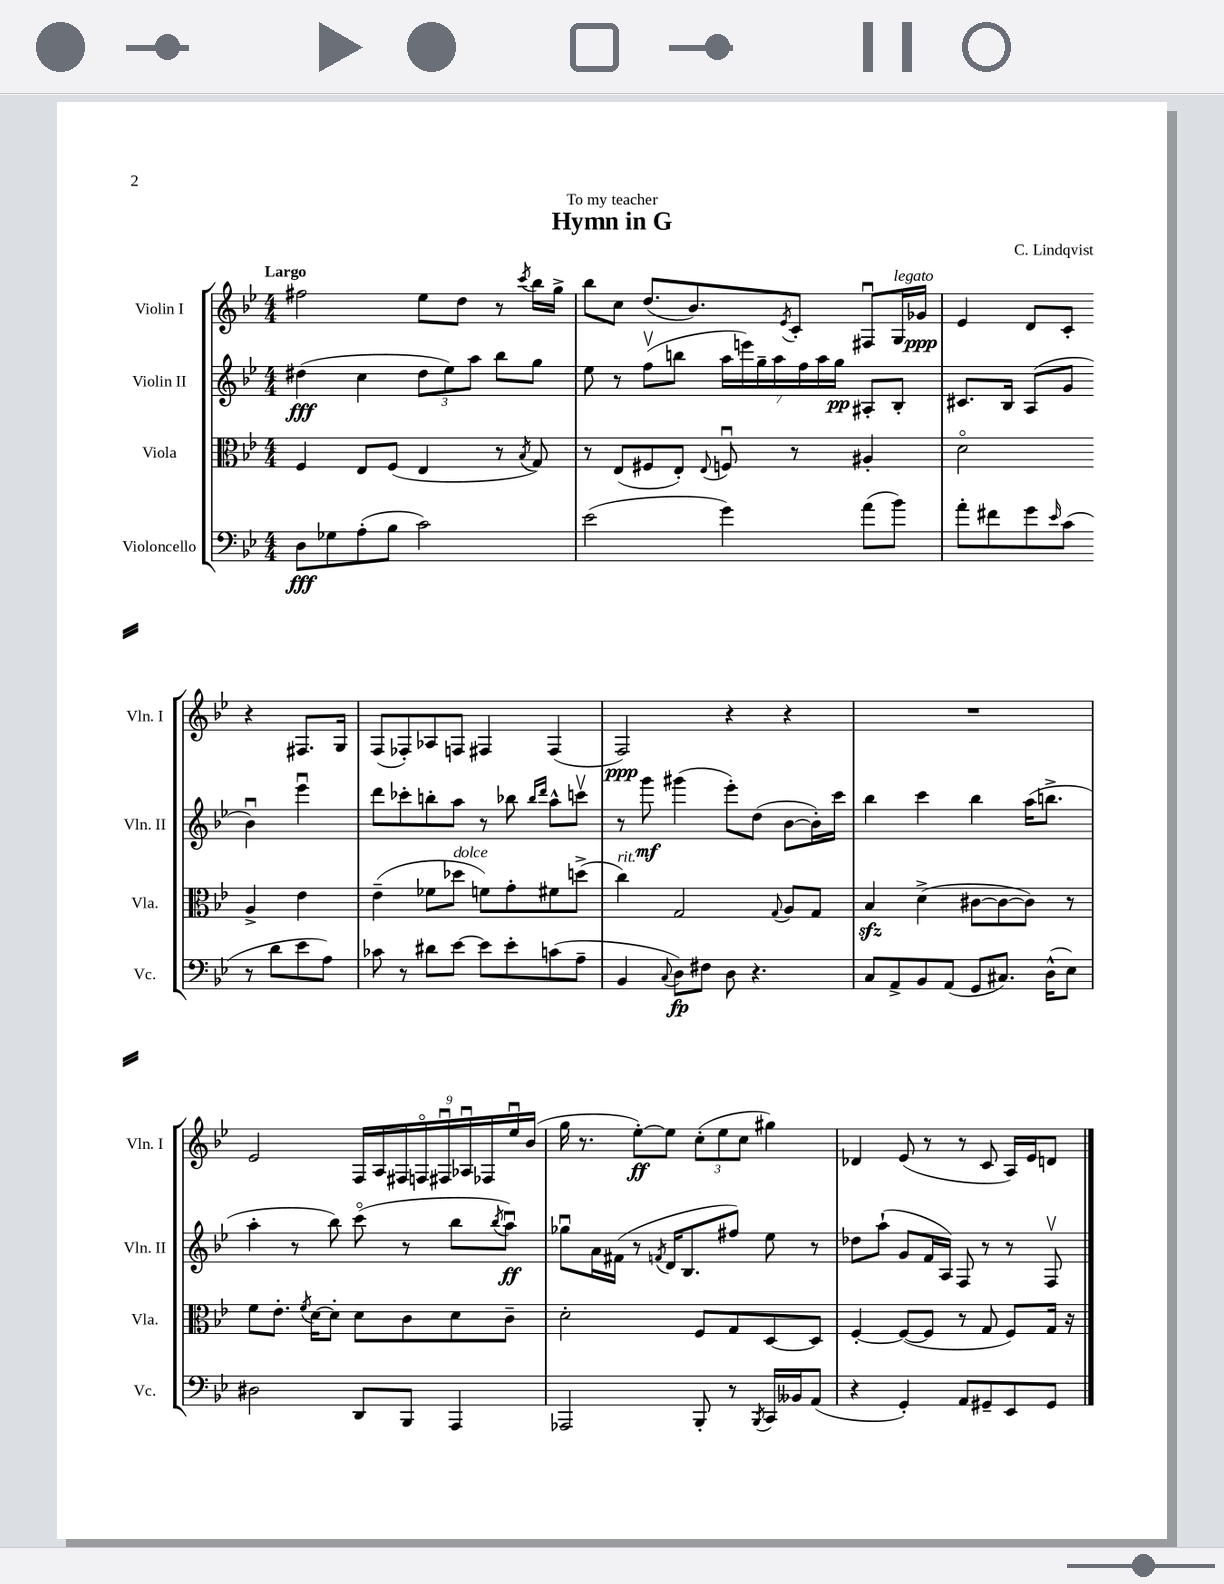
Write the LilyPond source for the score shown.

\header { title = "Hymn in G" composer = "C. Lindqvist" dedication = "To my teacher" }
<<
\new StaffGroup <<
\new Staff = "s0" \with { instrumentName = "Violin I" shortInstrumentName = "Vln. I" } {
    \clef treble \key bes \major \numericTimeSignature \time 4/4 \tempo "Largo"
    fis''2 ees''8 d''8 r8 \acciaccatura { c'''8 } bes''16 g''16-> |
    bes''8 c''8 d''8.( bes'8.) \acciaccatura { ees'8 } c'8-. fis8\downbow g16^\markup { \italic "legato" } ges'16\ppp |
    ees'4 d'8 c'8-. r4 fis8. g16 |
    f8( fes8-.) aes8 f8 fis4 fis4( |
    f2\ppp) r4 r4 |
    R1 |
    ees'2 \tuplet 9/8 { f16 a16 fis16 f16\flageolet fis16\downbow aes16\downbow fes16 ees''16\downbow bes'16( } |
    g''16 r8. ees''8~-.\ff) ees''8 \tuplet 3/2 { c''8-.( ees''8 c''8 } gis''4) |
    des'4 ees'8( r8 r8 c'8 a16) ees'16 d'8 \bar "|." |
}
\new Staff = "s1" \with { instrumentName = "Violin II" shortInstrumentName = "Vln. II" } {
    \clef treble \key bes \major \numericTimeSignature \time 4/4
    dis''4\fff( c''4 \tuplet 3/2 { dis''8 ees''8) a''8 } bes''8 g''8 |
    ees''8 r8 f''8\upbow( b''8 \tuplet 7/4 { a''16 e'''16) g''16-- a''16 f''16 a''16 g''16\pp } ais8-. bes8-. |
    cis'8. bes16 a8( g'8 bes'4\downbow) ees'''4\downbow |
    d'''8 ces'''8-. b''8-. a''8 r8 bes''8 \grace { bes''16 d'''16 } a''8-^ c'''8\upbow |
    r8 g'''8\mf gis'''4( ees'''8-.) d''8( bes'8~ bes'16-.) c'''16 |
    bes''4 c'''4 bes''4 a''16( b''8.-> |
    a''4-. r8 bes''8) c'''8\flageolet( r8 bes''8 \acciaccatura { bes''8 } a''8\downbow\ff) |
    ges''8\downbow a'16 fis'16( r8 \acciaccatura { f'8 } d'16 bes8. fis''8) ees''8 r8 |
    des''8 a''8-!( g'8 f'16 a16) f8 r8 r8 f8\upbow \bar "|." |
}
\new Staff = "s2" \with { instrumentName = "Viola" shortInstrumentName = "Vla." } {
    \clef alto \key bes \major \numericTimeSignature \time 4/4
    f4 ees8 f8( ees4 r8 \acciaccatura { bes8 } g8) |
    r8 ees8( fis8 ees8-.) \appoggiatura { ees8 } f8\downbow r8 ais4-. |
    d'2\flageolet a4-> ees'4 |
    ees'4--( fes'8 des''8^\markup { \italic "dolce" } f'8) g'8-. fis'8 d''8->( |
    c''4^\markup { \italic "rit." }) g2 \appoggiatura { g8 } a8 g8 |
    bes4\sfz d'4->( cis'8~ cis'8~ cis'8) r8 |
    f'8 ees'8.-. \acciaccatura { f'8 } d'16~ d'8-. d'8 c'8 d'8 c'8-- |
    d'2-. f8 g8 d8~ d8 |
    f4~-. f8~( f8 r8 g8 f8) g16 r16 \bar "|." |
}
\new Staff = "s3" \with { instrumentName = "Violoncello" shortInstrumentName = "Vc." } {
    \clef bass \key bes \major \numericTimeSignature \time 4/4
    d8\fff ges8 a8-.( bes8 c'2) |
    ees'2( g'4) a'8( bes'8) |
    a'8-. fis'8 g'8 \grace { ees'16 } c'8( r8 d'8 ees'8 a8) |
    ces'8 r8 dis'8 ees'8~ ees'8 ees'8-. c'8( a8-- |
    bes,4 \appoggiatura { c8 } d8\fp) fis8 d8 r4. |
    c8 a,8-> bes,8 a,8( g,8 cis8.) d16-^( ees8) |
    dis2 d,8 bes,,8 a,,4 |
    aes,,2 bes,,8-. r8 \acciaccatura { bes,,8 } c,16 beses,16 a,8( |
    r4 g,4-.) a,8 gis,8-- ees,8 gis,8 \bar "|." |
}
>>
>>
\layout { \context { \Score \remove "Bar_number_engraver" } }
